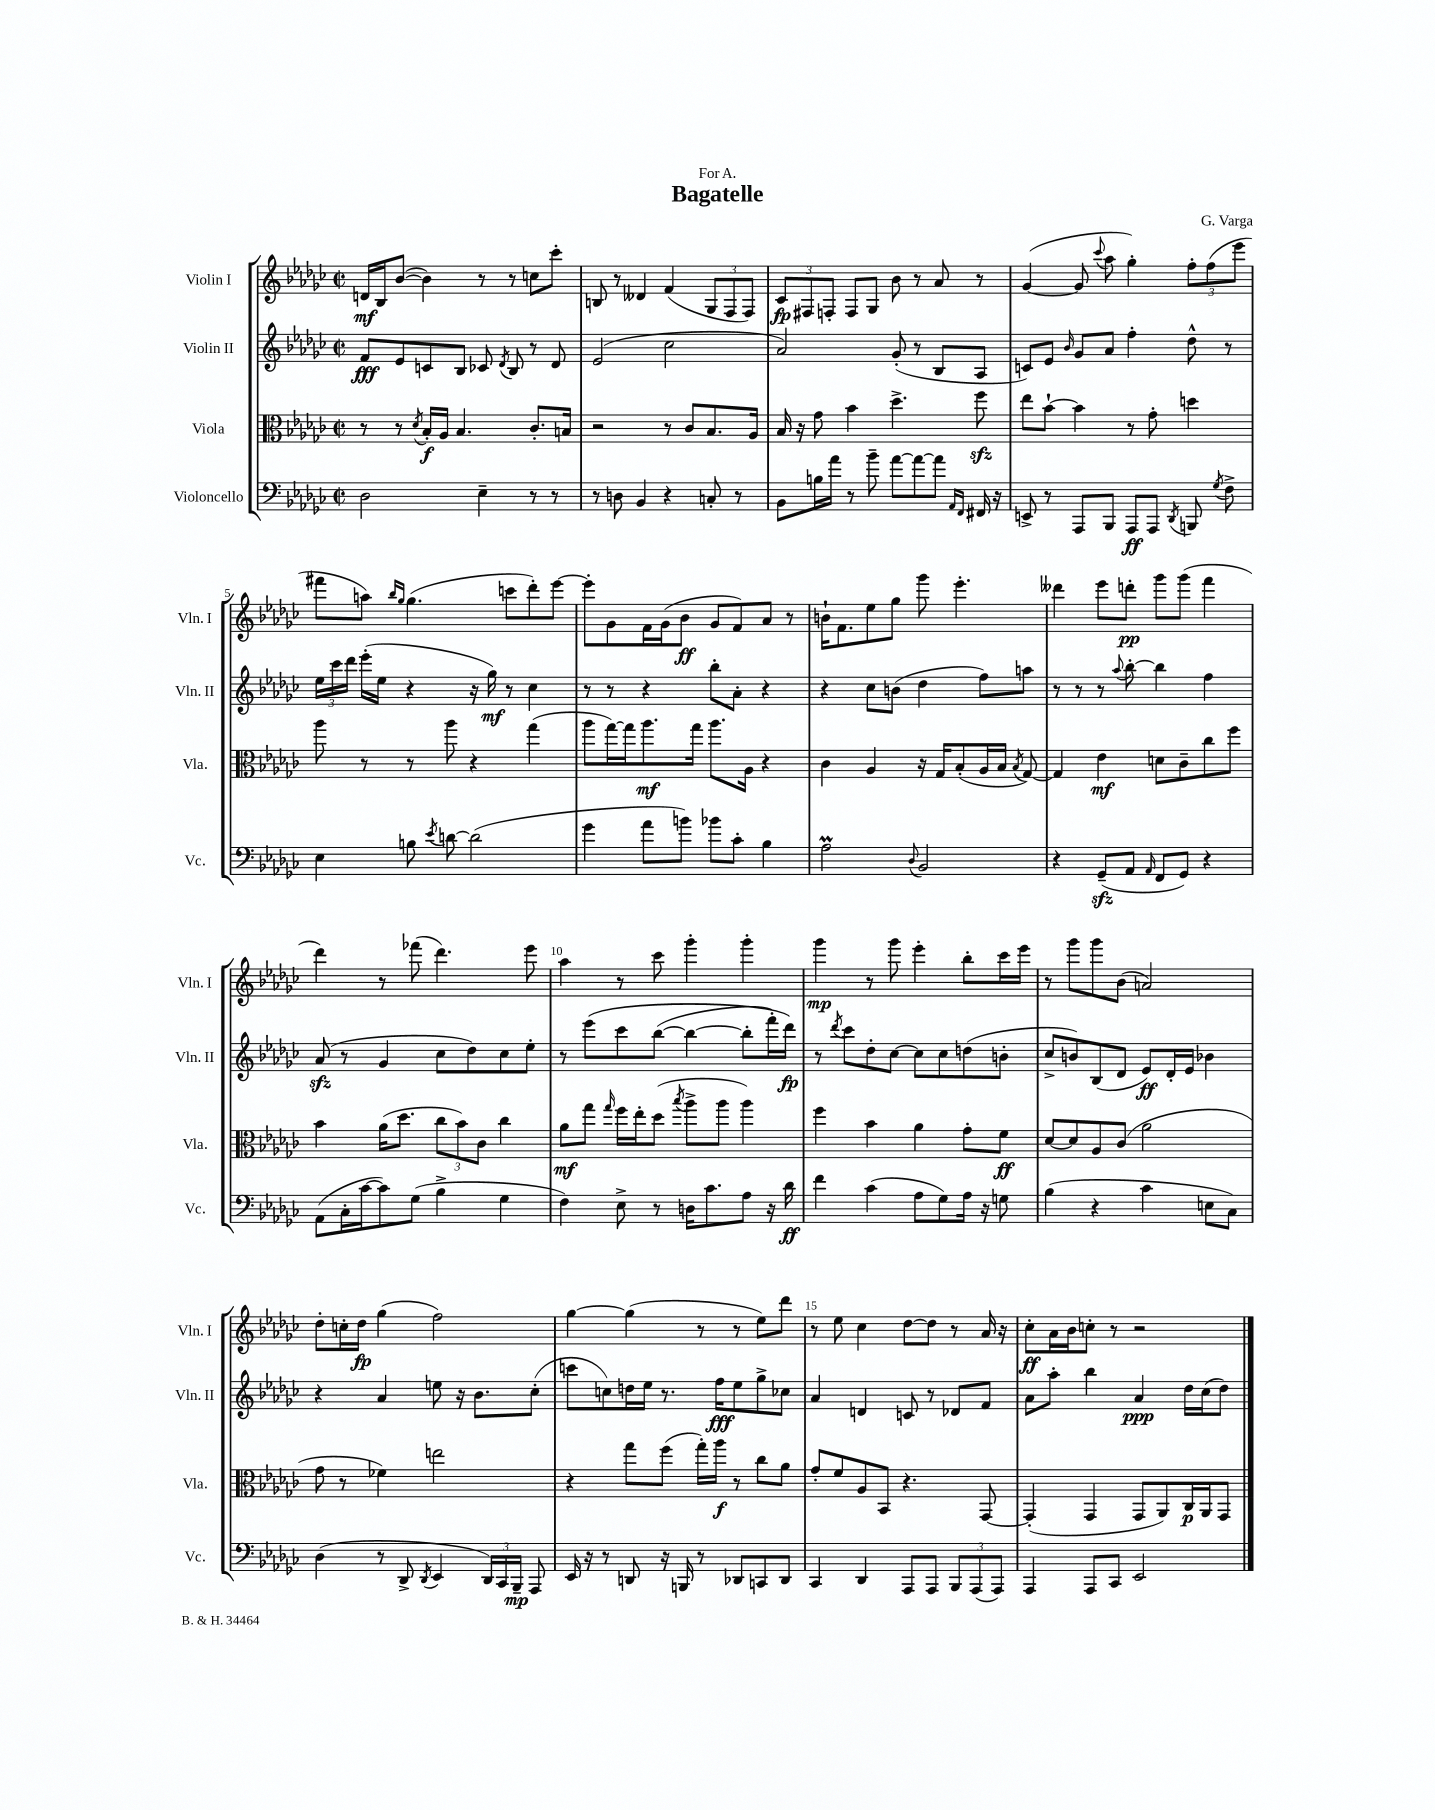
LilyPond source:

\header { title = "Bagatelle" composer = "G. Varga" dedication = "For A." }
<<
\new StaffGroup <<
\new Staff = "s0" \with { instrumentName = "Violin I" shortInstrumentName = "Vln. I" } {
    \clef treble \key ges \major \defaultTimeSignature \time 2/2
    \autoBeamOff d'16[\mf bes16 bes'8]~( bes'4) r8 r8 c''8[ ces'''8]-. |
    b8 r8 deses'4 f'4( \tuplet 3/2 { ges8[ f8 f8]) } |
    \tuplet 3/2 { ces'8[\fp fis8 f8]-. } f8[ ges8] bes'8 r8 aes'8 r8 |
    ges'4~( ges'8 \appoggiatura { ces'''8 } aes''8 ges''4-.) \tuplet 3/2 { f''8[-. f''8( ees'''8] } |
    fis'''8[ a''8]) \grace { bes''16[ ges''16] } ges''4.( c'''8[ des'''8-.) ees'''8]~ |
    ees'''8[-. ges'8 f'16 ges'16( bes'8]\ff ges'8[ f'8) aes'8] r8 |
    b'16[-! f'8. ees''8 ges''8] ges'''8 ees'''4.-. |
    deses'''4 ees'''8[ d'''8]-.\pp ges'''8[ ges'''8]( f'''4 |
    des'''4) r8 fes'''8( des'''4.) ees'''8 |
    aes''4 r8 ces'''8 ges'''4-. ges'''4-. |
    ges'''4\mp r8 ges'''8 ees'''4-. bes''8[-. ces'''16 ees'''16] |
    r8 ges'''8[ ges'''8 bes'8]( a'2) |
    des''8[-. c''16-. des''16]\fp ges''4( f''2) |
    ges''4~ ges''4( r8 r8 ees''8[) des'''8] |
    r8 ees''8 ces''4 des''8[~ des''8] r8 aes'16 r16 |
    ces''8[-.\ff aes'16 bes'16 c''8]-. r8 r2 \bar "|." |
}
\new Staff = "s1" \with { instrumentName = "Violin II" shortInstrumentName = "Vln. II" } {
    \clef treble \key ges \major \defaultTimeSignature \time 2/2
    \autoBeamOff f'8[\fff ees'8 c'8 bes8] ces'8 \acciaccatura { des'8 } bes8 r8 des'8 |
    ees'2( ces''2 |
    aes'2) ges'8-.( r8 bes8[ aes8] |
    c'8[) ees'8] \grace { bes'16 } ges'8[ aes'8] f''4-. des''8-^ r8 |
    \tuplet 3/2 { ees''16[ ces'''16 des'''16] } ees'''16[-.( ees''16] r4 r16 ges''16\mf) r8 ces''4 |
    r8 r8 r4 bes''8[-. aes'8]-. r4 |
    r4 ces''8[ b'8]( des''4 f''8[) a''8] |
    r8 r8 r8 \appoggiatura { aes''8 } bes''8~-. bes''4 f''4 |
    aes'8\sfz( r8 ges'4 ces''8[ des''8) ces''8 ees''8]-. |
    r8 ees'''8[\( ces'''8 bes''8]~( bes''4~ bes''8[-. f'''16-.) des'''16]\fp\) |
    r8 \acciaccatura { des'''8 } ces'''8[ des''8-. ces''8]~ ces''8[ ces''8 d''8( b'8]-. |
    ces''8[-> b'8) bes8( des'8] ees'8[\ff) des'16-. ees'16] bes'4 |
    r4 aes'4 e''8 r16 bes'8.[ ces''8]-.( |
    c'''8[ c''8) d''16 ees''16] r8. f''16[\fff ees''8 ges''8-> ces''8] |
    aes'4 d'4 c'8 r8 des'8[ f'8] |
    aes'8[ aes''8]-. bes''4 aes'4\ppp des''16[ ces''16( des''8]) \bar "|." |
}
\new Staff = "s2" \with { instrumentName = "Viola" shortInstrumentName = "Vla." } {
    \clef alto \key ges \major \defaultTimeSignature \time 2/2
    \autoBeamOff r8 r8 \acciaccatura { des'8 } bes16[-.\f aes16] bes4. ces'8.[-. b16] |
    r2 r8 ces'8[ bes8. aes16] |
    bes16 r16 ges'8 bes'4 des''4.-> f''8\sfz |
    ees''8[ bes'8]~-! bes'4 r8 ges'8-. d''4 |
    aes''8 r8 r8 aes''8 r4 ges''4( |
    aes''8[ ges''16~) ges''16 aes''8.\mf ges''16] aes''8.[ aes16] r4 |
    ces'4 aes4 r16 ges16[ bes8-.( aes16 bes16] \acciaccatura { bes8 } ges8~) |
    ges4 ees'4\mf d'8[ ces'8-- ces''8 f''8] |
    bes'4 aes'16[( des''8.] \tuplet 3/2 { ces''8[ bes'8) ces'8] } ces''4 |
    aes'8[\mf ges''8] \grace { ges''16 } f''16[ ees''16-. des''8]( \acciaccatura { bes''8 } aes''8[-> aes''8] aes''4) |
    f''4 bes'4 aes'4 ges'8[-. f'8]\ff |
    des'8[~ des'8 aes8 ces'8]( aes'2 |
    ges'8 r8 fes'4) e''2 |
    r4 ges''8[ f''8]( ges''16[-.) aes''16]\f r8 ces''8[ aes'8] |
    ges'8[-. f'8 aes8 bes,8] r4. ges,8~ |
    ges,4-.( ges,4 ges,8[ aes,8) ces16\p aes,16 ges,8] \bar "|." |
}
\new Staff = "s3" \with { instrumentName = "Violoncello" shortInstrumentName = "Vc." } {
    \clef bass \key ges \major \defaultTimeSignature \time 2/2
    \autoBeamOff des2 ees4-- r8 r8 |
    r8 d8 bes,4 r4 c8-. r8 |
    bes,8[ b16 aes'16] r8 bes'8-- aes'8[~ aes'8~ aes'8] \grace { aes,16[ f,16] } fis,16 r16 |
    e,8-> r8 aes,,8[ bes,,8] aes,,8[\ff aes,,8] \acciaccatura { des,8 } b,,8 \acciaccatura { ges8 } f8-> |
    ees4 b8 \acciaccatura { ees'8 } d'8~ d'2( |
    ges'4 aes'8[ b'8]) bes'8[ ces'8]-. bes4 |
    aes2\prall \appoggiatura { des8 } bes,2 |
    r4 ges,8[--\sfz( aes,8] \grace { aes,16 } f,8[ ges,8]) r4 |
    aes,8[( ces16-. ces'16~ ces'8) ges8]( bes4-> ges4 |
    f4) ees8-> r8 d16[ ces'8. aes8] r16 des'16\ff |
    f'4 ces'4( aes8[ ges8) aes16] r16 g8 |
    bes4( r4 ces'4 e8[ ces8]) |
    des4( r8 des,8-> \acciaccatura { des,8 } ees,4 \tuplet 3/2 { des,16[) ces,16 bes,,16]--\mp } aes,,8 |
    ees,16 r16 r8 d,8 r16 b,,16 r8 des,8[ c,8 des,8] |
    ces,4 des,4 aes,,8[ aes,,8] \tuplet 3/2 { bes,,8[ aes,,8( aes,,8]) } |
    aes,,4 aes,,8[ ces,8] ees,2 \bar "|." |
}
>>
>>
\layout { \context { \Score \override BarNumber.break-visibility = ##(#f #t #t) barNumberVisibility = #(every-nth-bar-number-visible 5) } }
